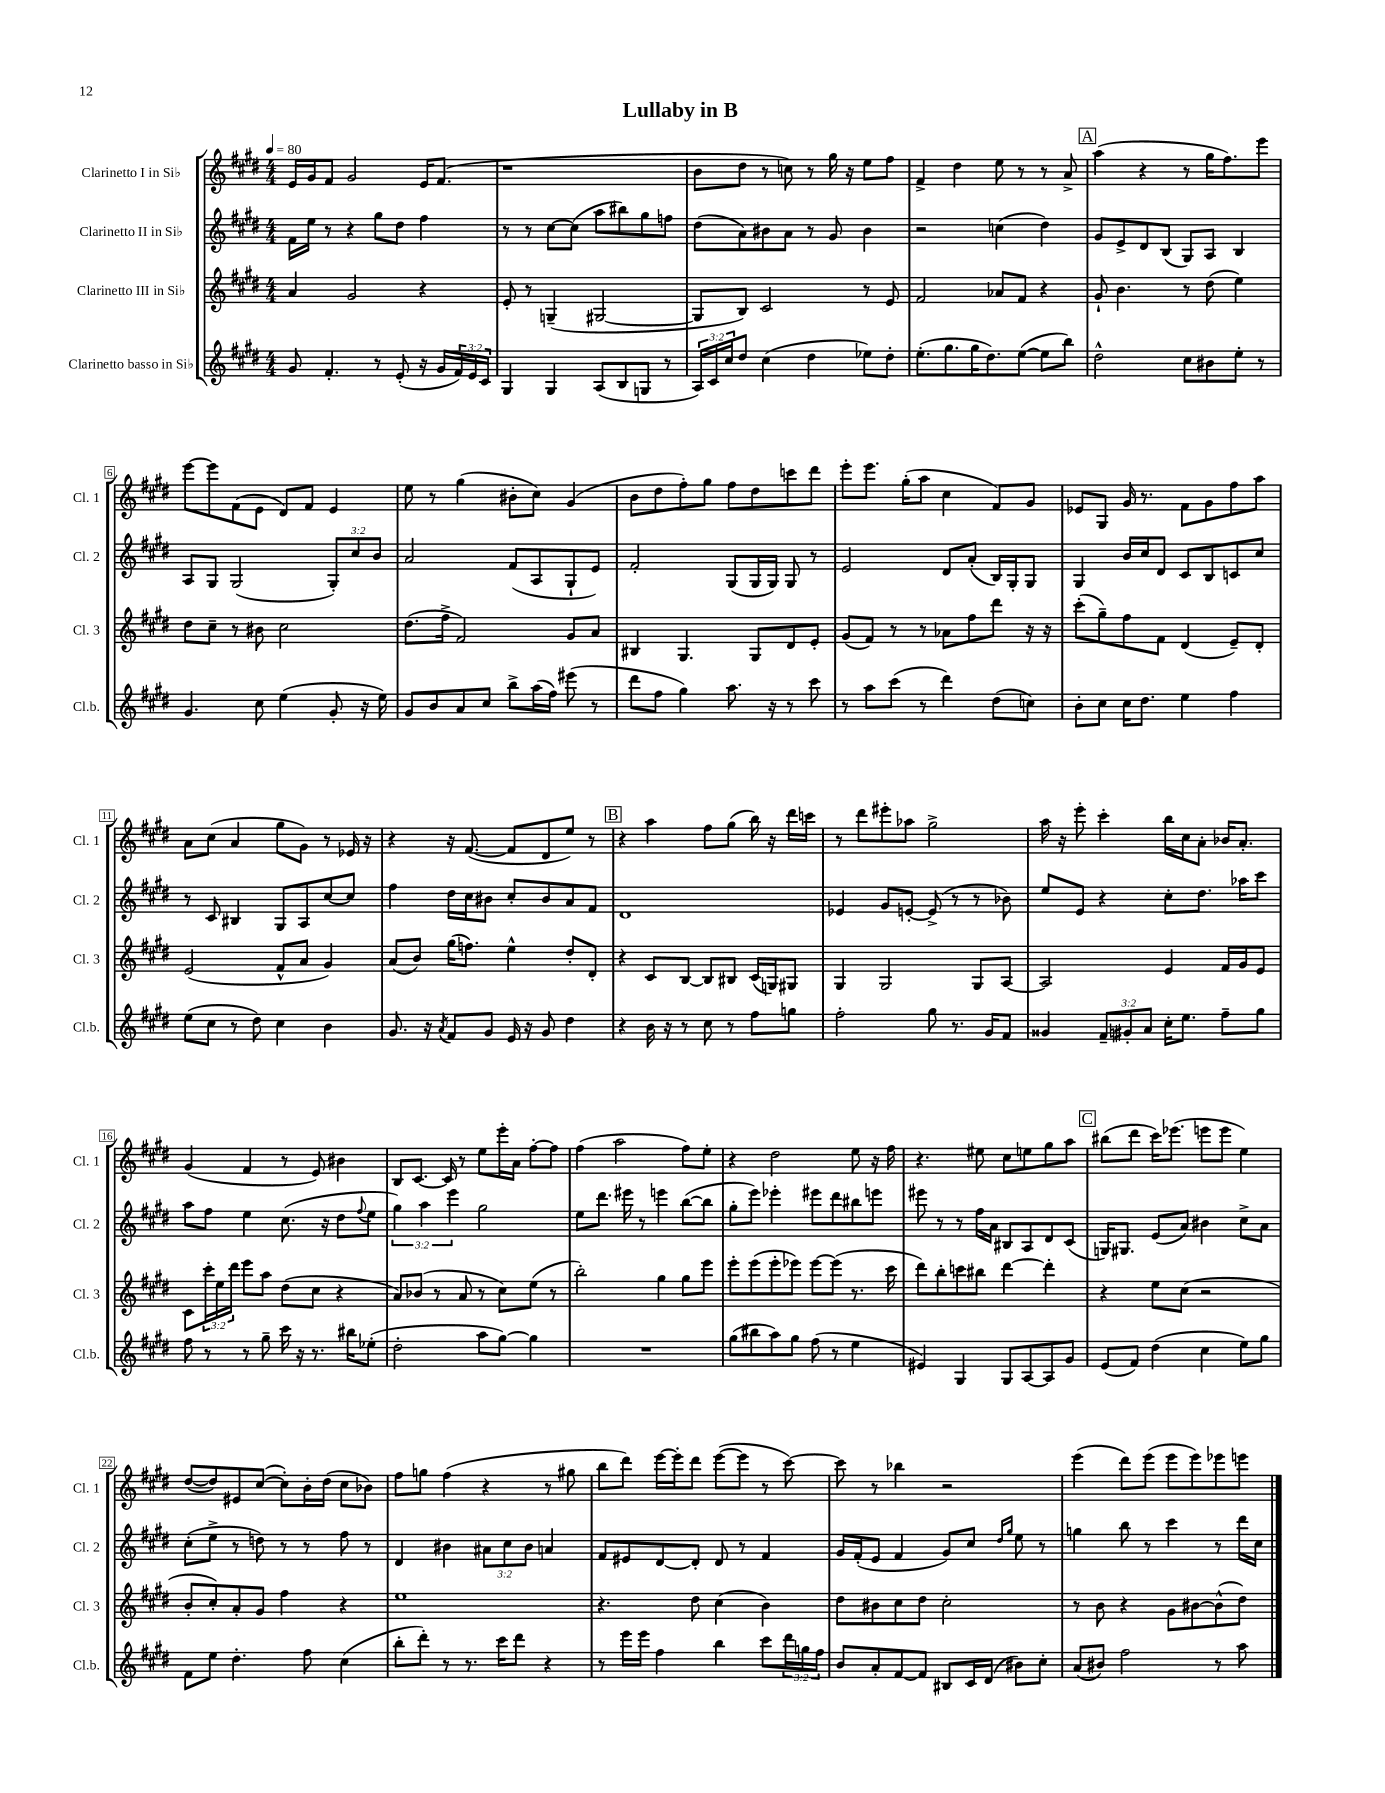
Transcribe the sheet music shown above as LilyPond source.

\header { title = "Lullaby in B" }
<<
\new StaffGroup <<
\new Staff = "s0" \with { instrumentName = "Clarinetto I in Sib" shortInstrumentName = "Cl. 1" } {
    \clef treble \key e \major \numericTimeSignature \time 4/4 \tempo 4 = 80
    e'16 gis'16 fis'8 gis'2 e'16 fis'8.( |
    r1 |
    b'8 dis''8 r8 c''8) r8 gis''16 r16 e''8 fis''8 |
    fis'4-> dis''4 e''8 r8 r8 a'8-> |
    \mark \markup { \box "A" } a''4( r4 r8 gis''16 fis''8.) e'''8 |
    e'''8~ e'''8 fis'8( e'8 dis'8) fis'8 e'4 |
    e''8 r8 gis''4( bis'8-. cis''8) gis'4( |
    b'8 dis''8 fis''8-.) gis''8 fis''8 dis''8 c'''8 dis'''8 |
    e'''8-. e'''8. gis''16-.( a''8 cis''4 fis'8) gis'8 |
    ees'8 gis8 gis'16 r8. fis'8 gis'8 fis''8 a''8 |
    a'8 cis''8( a'4 gis''8 gis'8) r8 ees'16 r16 |
    r4 r16 fis'8.~( fis'8 dis'8 e''8) r8 |
    \mark \markup { \box "B" } r4 a''4 fis''8 gis''8( b''16) r16 dis'''16 c'''16 |
    r8 dis'''8 eis'''8-. aes''8 gis''2-> |
    a''16 r16 e'''8-. cis'''4-. b''16 cis''16 a'8-. bes'16 a'8.-. |
    gis'4( fis'4 r8 e'8) bis'4 |
    b8 cis'8.~ cis'16 r8 e''8 e'''16-. a'16 fis''8~-. fis''8 |
    fis''4( a''2 fis''8) e''8-. |
    r4 dis''2 e''8 r16 fis''16 |
    r4. eis''8 cis''8 e''8 gis''8 a''8 |
    \mark \markup { \box "C" } bis''8( dis'''8 cis'''16) ees'''8.( e'''8 e'''8 e''4) |
    dis''8~( dis''8) eis'8 cis''8~( cis''8-.) b'16-. dis''16( cis''8 bes'8) |
    fis''8 g''8 fis''4( r4 r8 gis''8 |
    b''8 dis'''8) e'''16~ e'''16-. dis'''8 e'''8~( e'''8 r8 cis'''8~) |
    cis'''8 r8 bes''4 r2 |
    e'''4( dis'''8) e'''8( e'''8 e'''8) ees'''8 e'''8 \bar "|." |
}
\new Staff = "s1" \with { instrumentName = "Clarinetto II in Sib" shortInstrumentName = "Cl. 2" } {
    \clef treble \key e \major \numericTimeSignature \time 4/4 \override Staff.TupletNumber.text = #tuplet-number::calc-fraction-text
    fis'16 e''16 r8 r4 gis''8 dis''8 fis''4 |
    r8 r8 cis''8~ cis''8( a''8 bis''8) gis''8 f''8 |
    dis''8( a'8) bis'8 a'8 r8 gis'8 bis'4 |
    r2 c''4( dis''4) |
    \mark \markup { \box "A" } gis'8 e'8-> dis'8 b8( gis8) a8 b4 |
    a8 gis8 gis2( \tuplet 3/2 { gis8-.) cis''8 b'8 } |
    a'2 fis'8( a8 gis8-! e'8) |
    fis'2-. gis8( gis16 gis16) gis8 r8 |
    e'2 dis'8 a'8-.( b16) gis16-. gis8 |
    gis4 b'16 cis''16 dis'8 cis'8 b8 c'8 cis''8 |
    r8 cis'8 bis4 gis8 a8 cis''8~ cis''8 |
    fis''4 dis''16 cis''16 bis'8 cis''8-. bis'8 a'8 fis'8 |
    \mark \markup { \box "B" } dis'1 |
    ees'4 gis'8 e'8~-. e'8->( r8 r8 bes'8) |
    e''8 e'8 r4 cis''8-. dis''8. aes''16 cis'''8 |
    a''8 fis''8 e''4 cis''8.( r16 dis''8 \appoggiatura { fis''8 } e''8 |
    \tuplet 3/2 { gis''4) a''4 e'''4 } gis''2 |
    e''8 dis'''8. eis'''16 r8 e'''4 b''8~( b''8 |
    gis''8-. e'''8) ees'''4-. eis'''8 dis'''8 bis''8 e'''8 |
    eis'''8 r8 r8 fis''16 a'16 bis8 a8 dis'8 cis'8( |
    \mark \markup { \box "C" } g16) gis8. e'8( a'8) bis'4 cis''8-> a'8 |
    cis''8-.( e''8-> r8 d''8) r8 r8 fis''8 r8 |
    dis'4 bis'4 \tuplet 3/2 { ais'8 cis''8 bis'8 } a'4 |
    fis'8 eis'8 dis'8~ dis'8-. dis'8 r8 fis'4 |
    gis'16 fis'16-.( e'8 fis'4 gis'8) cis''8 \grace { dis''16 gis''16 } e''8 r8 |
    g''4 b''8 r8 cis'''4 r8 dis'''16 cis''16 \bar "|." |
}
\new Staff = "s2" \with { instrumentName = "Clarinetto III in Sib" shortInstrumentName = "Cl. 3" } {
    \clef treble \key e \major \numericTimeSignature \time 4/4 \override Staff.TupletNumber.text = #tuplet-number::calc-fraction-text
    a'4 gis'2 r4 |
    e'8-. r8 g4--( gis2~ |
    gis8 b8) cis'2 r8 e'8 |
    fis'2 aes'8 fis'8 r4 |
    \mark \markup { \box "A" } gis'8-! b'4. r8 dis''8( e''4) |
    dis''8 cis''8-- r8 bis'8 cis''2 |
    dis''8.( fis''16-> fis'2) gis'8 a'8 |
    bis4 gis4. gis8 dis'8 e'8-. |
    gis'8( fis'8) r8 r8 aes'8 fis''8 dis'''8 r16 r16 |
    cis'''8-.( gis''8--) fis''8 fis'8 dis'4( e'8--) dis'8-. |
    e'2( fis'8-^ a'8 gis'4) |
    a'8( b'8) gis''16( f''8.) e''4-^ dis''8-. dis'8-. |
    \mark \markup { \box "B" } r4 cis'8 b8~ b8 bis8 cis'16( g16) gis8 |
    gis4 gis2 gis8 a8~ |
    a2 e'4 fis'16 gis'16 e'8 |
    cis'8 \tuplet 3/2 { cis'''16-. e''16 dis'''16 } e'''8 a''8 dis''8( cis''8 r4 |
    a'8) bes'8( r8 a'8 r8 cis''8) e''8( r8 |
    b''2-.) gis''4 gis''8 e'''8 |
    e'''8-. e'''8( e'''8-. ees'''8) ees'''8~ ees'''8( r8. cis'''16 |
    dis'''8) b''8-. c'''8 bis''8 dis'''4~ dis'''4-. |
    \mark \markup { \box "C" } r4 e''8 cis''8( r2 |
    b'8-. cis''8-.) a'8-. gis'8 fis''4 r4 |
    e''1 |
    r4. dis''8 cis''4( b'4) |
    dis''8 bis'8 cis''8 dis''8 cis''2-. |
    r8 b'8 r4 gis'8 bis'8~ bis'8-^( dis''8) \bar "|." |
}
\new Staff = "s3" \with { instrumentName = "Clarinetto basso in Sib" shortInstrumentName = "Cl.b." } {
    \clef treble \key e \major \numericTimeSignature \time 4/4 \override Staff.TupletNumber.text = #tuplet-number::calc-fraction-text
    gis'8 fis'4.-. r8 e'8-.( r16 gis'16 \tuplet 3/2 { fis'16) e'16 cis'16 } |
    gis4 gis4 a8( b8 g8 r8 |
    \tuplet 3/2 { a16) cis'16 cis''16 } dis''8 cis''4( dis''4 ees''8) dis''8-. |
    e''8.-.( gis''8. gis''16 dis''8.) e''8~( e''8 b''8) |
    \mark \markup { \box "A" } dis''2-^ cis''8 bis'8 e''8-. r8 |
    gis'4. cis''8 e''4( gis'8-. r16 e''16) |
    gis'8 b'8 a'8 cis''8 b''8-> a''16( fis''16) eis'''8( r8 |
    dis'''8 fis''8 gis''4) a''8. r16 r8 cis'''8 |
    r8 a''8 cis'''8( r8 dis'''4) dis''8( c''8) |
    b'8-. cis''8 cis''16 dis''8. e''4 fis''4 |
    e''8( cis''8 r8 dis''8) cis''4 b'4 |
    gis'8. r16 \acciaccatura { a'8 } fis'8 gis'8 e'16 r16 gis'8 dis''4 |
    \mark \markup { \box "B" } r4 b'16 r16 r8 cis''8 r8 fis''8 g''8 |
    fis''2-. gis''8 r8. gis'16 fis'8 |
    gisis'4 \tuplet 3/2 { fis'8-- gis'8-. a'8 } cis''16-. e''8. fis''8-- gis''8 |
    fis''8 r8 r8 gis''8-- cis'''16 r16 r8. bis''16 ees''8-.( |
    dis''2-. a''8 gis''8~) gis''4 |
    R1 |
    gis''8( bis''8 a''8) gis''8 fis''8( r8 e''4 |
    eis'4) gis4 gis8 a8~ a8 gis'8 |
    \mark \markup { \box "C" } e'8( fis'8) dis''4( cis''4 e''8) gis''8 |
    fis'8 e''8 dis''4.-. fis''8 cis''4( |
    b''8-. dis'''8-.) r8 r8. cis'''16 dis'''8 r4 |
    r8 e'''16 e'''16 fis''4 b''4 cis'''8 \tuplet 3/2 { dis'''16 g''16 fis''16 } |
    b'8 a'8-. fis'8~ fis'8 bis8 cis'16 dis'16( bis'8) cis''8-. |
    a'8( bis'8) fis''2 r8 a''8 \bar "|." |
}
>>
>>
\layout { \context { \Score \override BarNumber.stencil = #(make-stencil-boxer 0.1 0.3 ly:text-interface::print) } }
